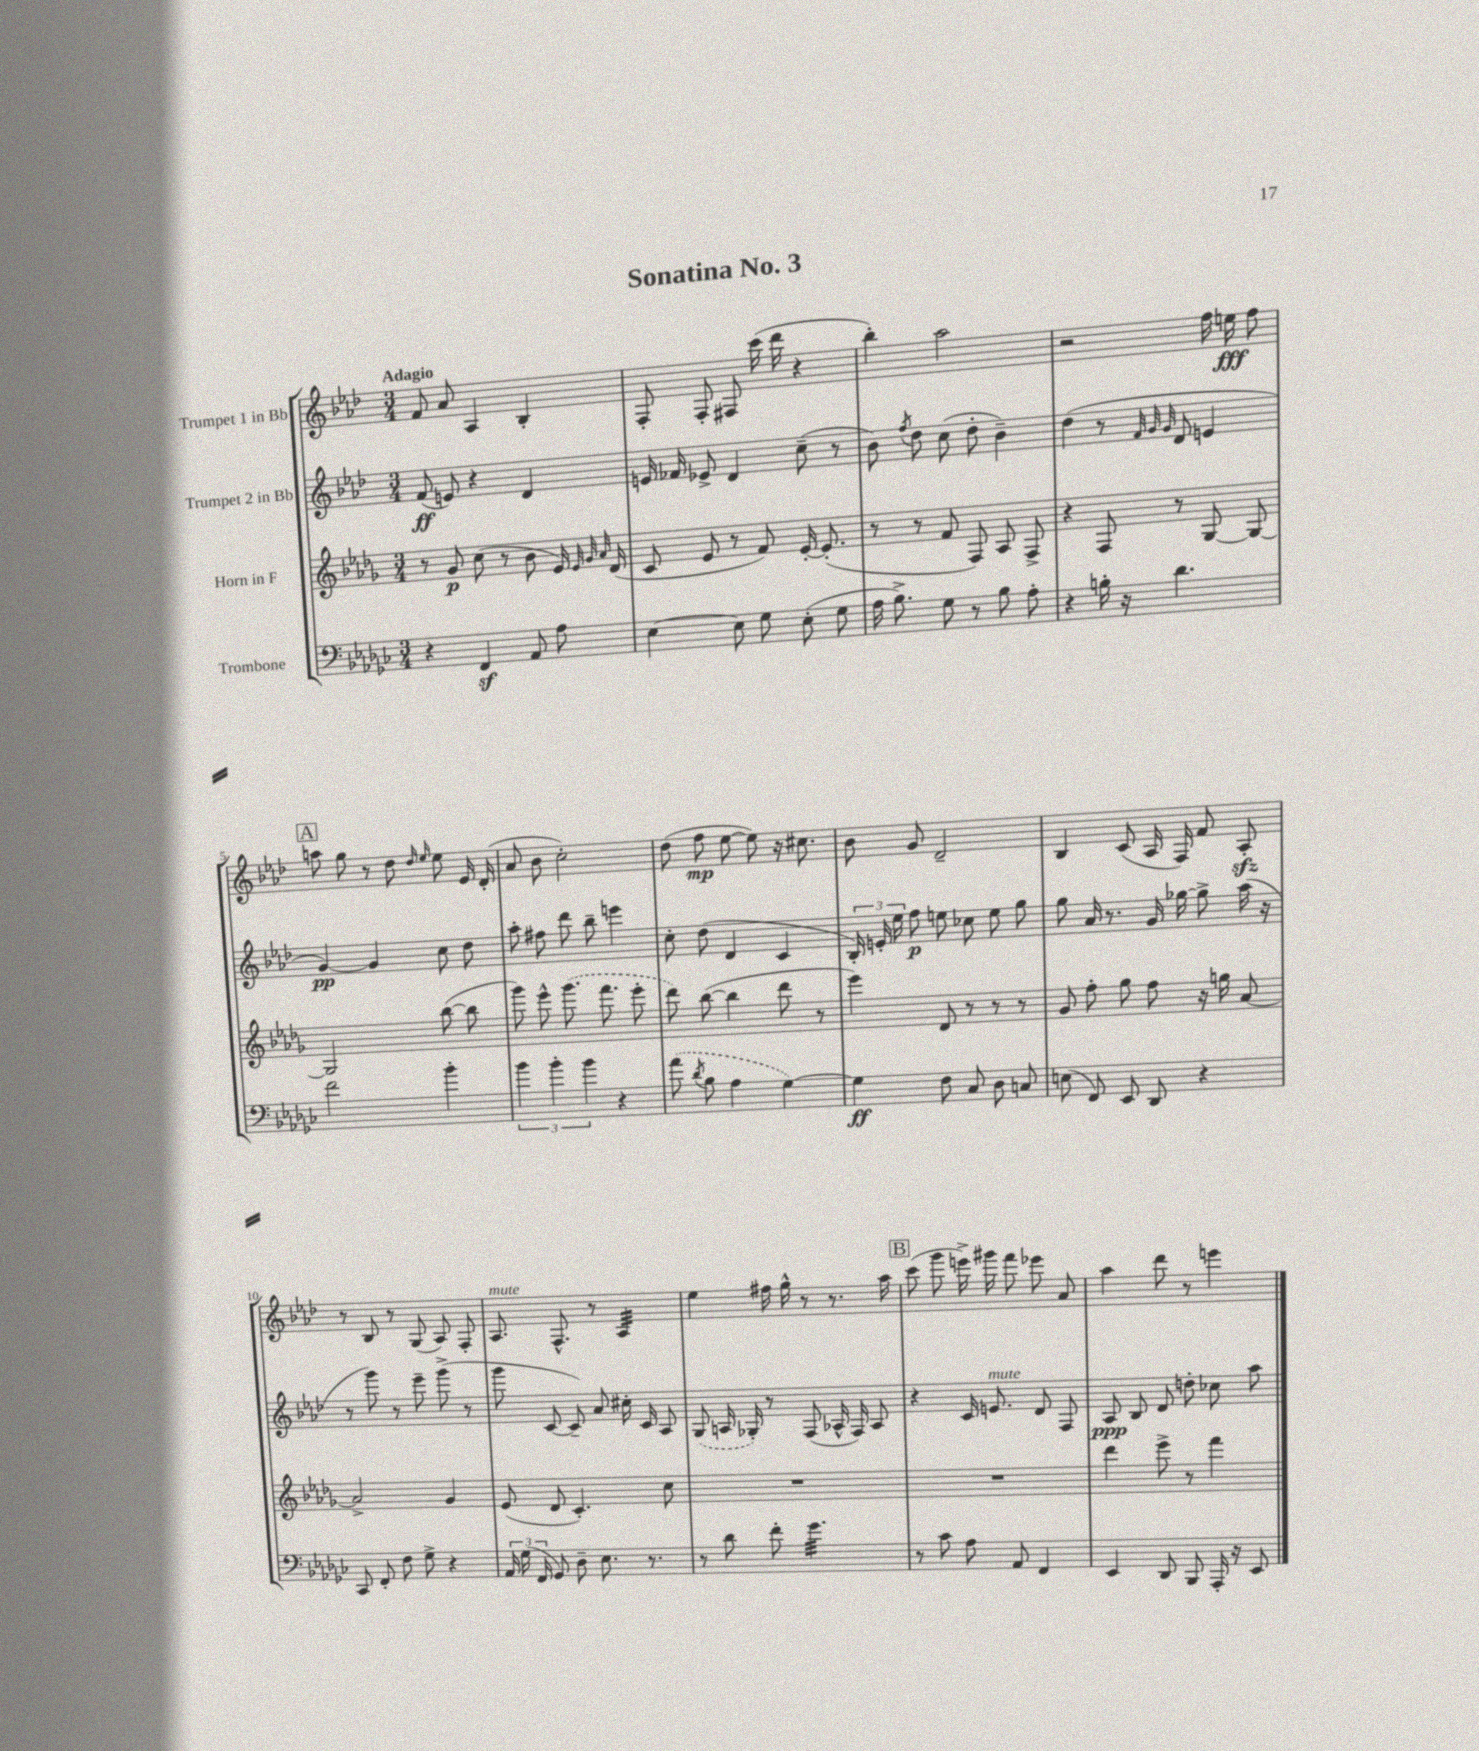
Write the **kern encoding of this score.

**kern	**dynam	**kern	**dynam	**kern	**dynam	**kern	**dynam
*part4	*part4	*part3	*part3	*part2	*part2	*part1	*part1
*staff4	*staff4	*staff3	*staff3	*staff2	*staff2	*staff1	*staff1
*I"Trombone	*	*I"Horn in F	*	*I"Trumpet 2 in Bb	*	*I"Trumpet 1 in Bb	*
*clefF4	*	*clefG2	*	*clefG2	*	*clefG2	*
*k[b-e-a-d-g-c-]	*	*k[b-e-a-d-g-]	*	*k[b-e-a-d-]	*	*k[b-e-a-d-]	*
*M3/4	*	*M3/4	*	*M3/4	*	*M3/4	*
=1	=1	=1	=1	=1	=1	=1	=1
!	!	!	!	!	!	!LO:TX:a:B:t=Adagio	!
4r	.	8r	.	(8f/	ff	8f/	.
.	.	8g-/	p	8en/)	.	8a-/	.
4FFz/	.	(8cc\	.	4r	.	4A-/	.
.	.	8r	.	.	.	.	.
8AA-/	.	8b-\	.	4d-/	.	4B-'/	.
8A-\	.	16e-/)	.	.	.	.	.
.	.	32qqe-/	.	.	.	.	.
.	.	32qqg-/	.	.	.	.	.
.	.	32qqa-/	.	.	.	.	.
.	.	(16d-/	.	.	.	.	.
=2	=2	=2	=2	=2	=2	=2	=2
[4E-\	.	8c/	.	16en/	.	8F'/	.
.	.	.	.	16f-X/	.	.	.
.	.	8e-/	.	8e-X^/	.	8F'/	.
8E-\]	.	8r	.	4d-/	.	8F#X/	.
8G-\	.	8f/)	.	.	.	(16ccc\	.
.	.	.	.	.	.	16ddd-\	.
(8E-'\	.	[16e-'/	.	(8cc~\	.	4r	.
.	.	(8.e-'/]	.	.	.	.	.
8G-\	.	.	.	8r	.	.	.
=3	=3	=3	=3	=3	=3	=3	=3
16A-\	.	8r	.	8b-\)	.	4bb-'\)	.
8.B-^\)	.	.	.	.	.	.	.
.	.	.	.	8qff/	.	.	.
.	.	8r	.	8dd-\	.	.	.
8G-\	.	8f/	.	(8cc\	.	2aa-\	.
8r	.	8F/)	.	8dd-'\	.	.	.
8B-\	.	8A-/	.	4b-~\)	.	.	.
8A-'\	.	8F^/	.	.	.	.	.
=4	=4	=4	=4	=4	=4	=4	=4
4r	.	4r	.	(4dd-\	.	2r	.
16Bn'\	.	8F/	.	8r	.	.	.
16r	.	.	.	.	.	.	.
.	.	.	.	32qqf/	.	.	.
.	.	.	.	32qqg/	.	.	.
.	.	.	.	32qqg/	.	.	.
4.d-\	.	8r	.	8d-/	.	.	.
.	.	[8G-/	.	4en/	.	16ff\	.
.	.	.	.	.	.	16een\	fff
.	.	8G-/_	.	.	.	8ff\	.
!!LO:LB:g=z
!!LO:REH:place=s1:t=A
=5	=5	=5	=5	=5	=5	=5	=5
2f\	.	2G-/]	.	[4g/)	pp	8aan\	.
.	.	.	.	.	.	8gg\	.
.	.	.	.	4g/]	.	8r	.
.	.	.	.	.	.	8dd-\	.
.	.	.	.	.	.	16qqdd-/	.
.	.	.	.	.	.	16qqee-/	.
4b-'\	.	([8bb-\	.	8cc\	.	8ee-\	.
.	.	8bb-\]	.	8dd-\	.	16e-/	.
.	.	.	.	.	.	(16d-'/	.
=6	=6	=6	=6	=6	=6	=6	=6
6b-\	.	8ggg-\)	.	8aa-'\	.	8a-/	.
.	.	8eee-^^\	.	8ff#X\	.	8b-\	.
6b-'\	.	.	.	.	.	.	.
.	.	(8.ggg-\	.	8ddd-\	.	2cc'\)	.
6b-\	.	.	.	.	.	.	.
.	.	.	.	8bb-~\	.	.	.
.	.	8.fff\	.	.	.	.	.
4r	.	.	.	4eeen\	.	.	.
.	.	8eee-'\	.	.	.	.	.
=7	=7	=7	=7	=7	=7	=7	=7
(8a-\	.	8ddd-\)	.	8cc'\	.	(8dd-\	.
8qd-/	.	.	.	.	.	.	.
8B-\	.	([8bb-\	.	(8dd-\	.	8ff\	mp
4A-\	.	4bb-\]	.	4d-/	.	[8ee-\	.
.	.	.	.	.	.	8ee-\])	.
[4G-\)	.	8ddd-\	.	4c/	.	16r	.
.	.	.	.	.	.	8.cc#X\	.
.	.	8r	.	.	.	.	.
=8	=8	=8	=8	=8	=8	=8	=8
4G-\]	ff	4eee-\)	.	24B-'/)	.	8b-\	.
.	.	.	.	24en'/	.	.	.
.	.	.	.	24ee-\	.	.	.
.	.	.	.	8ff\	p	8g/	.
8F\	.	8d-/	.	8een\	.	2d-~/	.
8C-/	.	8r	.	8cc-X\	.	.	.
8D-\	.	8r	.	8ee\	.	.	.
8Cn/	.	8r	.	8gg\	.	.	.
=9	=9	=9	=9	=9	=9	=9	=9
(8En\	.	8g-/	.	8gg\	.	4B-/	.
8FF/)	.	8ff'\	.	16a-/	.	.	.
.	.	.	.	8.r	.	.	.
8EE-/	.	8gg-\	.	.	.	(8c/	.
8DD-/	.	8ff\	.	16g/	.	16A-/	.
.	.	.	.	[16gg-X\	.	16F/)	.
4r	.	16r	.	8gg-^\]	.	8f/	.
.	.	16ggn\	.	.	.	.	.
.	.	[8a-/	.	(16aa-\	.	8A-zz'/	.
.	.	.	.	16r	.	.	.
!!LO:LB:g=z
=10	=10	=10	=10	=10	=10	=10	=10
8CC-/	.	2a-^/]	.	8r	.	8r	.
8FF'/	.	.	.	8ggg\)	.	8B-/	.
8F\	.	.	.	8r	.	8r	.
8G-^\	.	.	.	8eee-~\	.	(8G/	.
4r	.	4g-/	.	(8ggg^\	.	8A-/)	.
.	.	.	.	8r	.	8F'/	.
=11	=11	=11	=11	=11	=11	=11	=11
!	!	!	!	!	!	!LO:TX:a:i:t=mute	!
24AA-/	.	(8e-/	.	8ggg\	.	8.A-/	.
(24G-\	.	.	.	.	.	.	.
24FF/	.	.	.	.	.	.	.
8GG-/)	.	8d-/	.	[8c/	.	.	.
.	.	.	.	.	.	8.F^^/	.
8D-~\	.	4.c'/)	.	8c~/])	.	.	.
8.E-\	.	.	.	8a-/	.	8r	.
*	*	*	*	*	*	*tremolo	*
.	.	.	.	16cc#X'\	.	32A-/LLL	.
.	.	.	.	.	.	32A-/	.
8.r	.	.	.	16c/	.	32A-/	.
.	.	.	.	.	.	32A-/	.
.	.	8cc\	.	8A-/	.	32A-/	.
.	.	.	.	.	.	32A-/	.
.	.	.	.	.	.	32A-/	.
.	.	.	.	.	.	32A-/JJJ	.
*	*	*	*	*	*	*Xtremolo	*
=12	=12	=12	=12	=12	=12	=12	=12
8r	.	2.r	.	(8G/	.	4ee-\	.
8d-\	.	.	.	16An/	.	.	.
.	.	.	.	16G-X'/)	.	.	.
8f'\	.	.	.	8r	.	16ff#X\	.
.	.	.	.	.	.	16gg^^\	.
*tremolo	*	*	*	*	*	*	*
32g-\LLL	.	.	.	(8F/	.	8r	.
32g-\	.	.	.	.	.	.	.
32g-\	.	.	.	.	.	.	.
32g-\	.	.	.	.	.	.	.
32g-\	.	.	.	16A-X^^/	.	8.r	.
32g-\	.	.	.	.	.	.	.
32g-\	.	.	.	16F/)	.	.	.
32g-\	.	.	.	.	.	.	.
32g-\	.	.	.	8A-/	.	.	.
32g-\	.	.	.	.	.	.	.
32g-\	.	.	.	.	.	16aa-\	.
32g-\JJJ	.	.	.	.	.	.	.
*Xtremolo	*	*	*	*	*	*	*
!!LO:REH:place=s1:t=B
=13	=13	=13	=13	=13	=13	=13	=13
8r	.	2.r	.	4r	.	(8ccc\	.
8c-\	.	.	.	.	.	8ggg\	.
8A-\	.	.	.	16c/	.	16eeen^\)	.
!	!	!	!	!LO:TX:a:i:t=mute	!	!	!
.	.	.	.	8.en/	.	16ggg#X\	.
8AA-/	.	.	.	.	.	8fff\	.
4FF/	.	.	.	8d-/	.	8eee-X\	.
.	.	.	.	8F/	.	8a-/	.
=14	=14	=14	=14	=14	=14	=14	=14
4EE-/	.	4ddd-\	.	8A-/	ppp	4aa-\	.
.	.	.	.	8B-/	.	.	.
8DD-/	.	8eee-^\	.	8d-/	.	8ddd-\	.
8BBB-/	.	8r	.	8ddn'\	.	8r	.
16AAA-'/	.	4fff\	.	8cc-X\	.	4eeen\	.
16r	.	.	.	.	.	.	.
8EE-/	.	.	.	8aa-\	.	.	.
==	==	==	==	==	==	==	==
*-	*-	*-	*-	*-	*-	*-	*-
